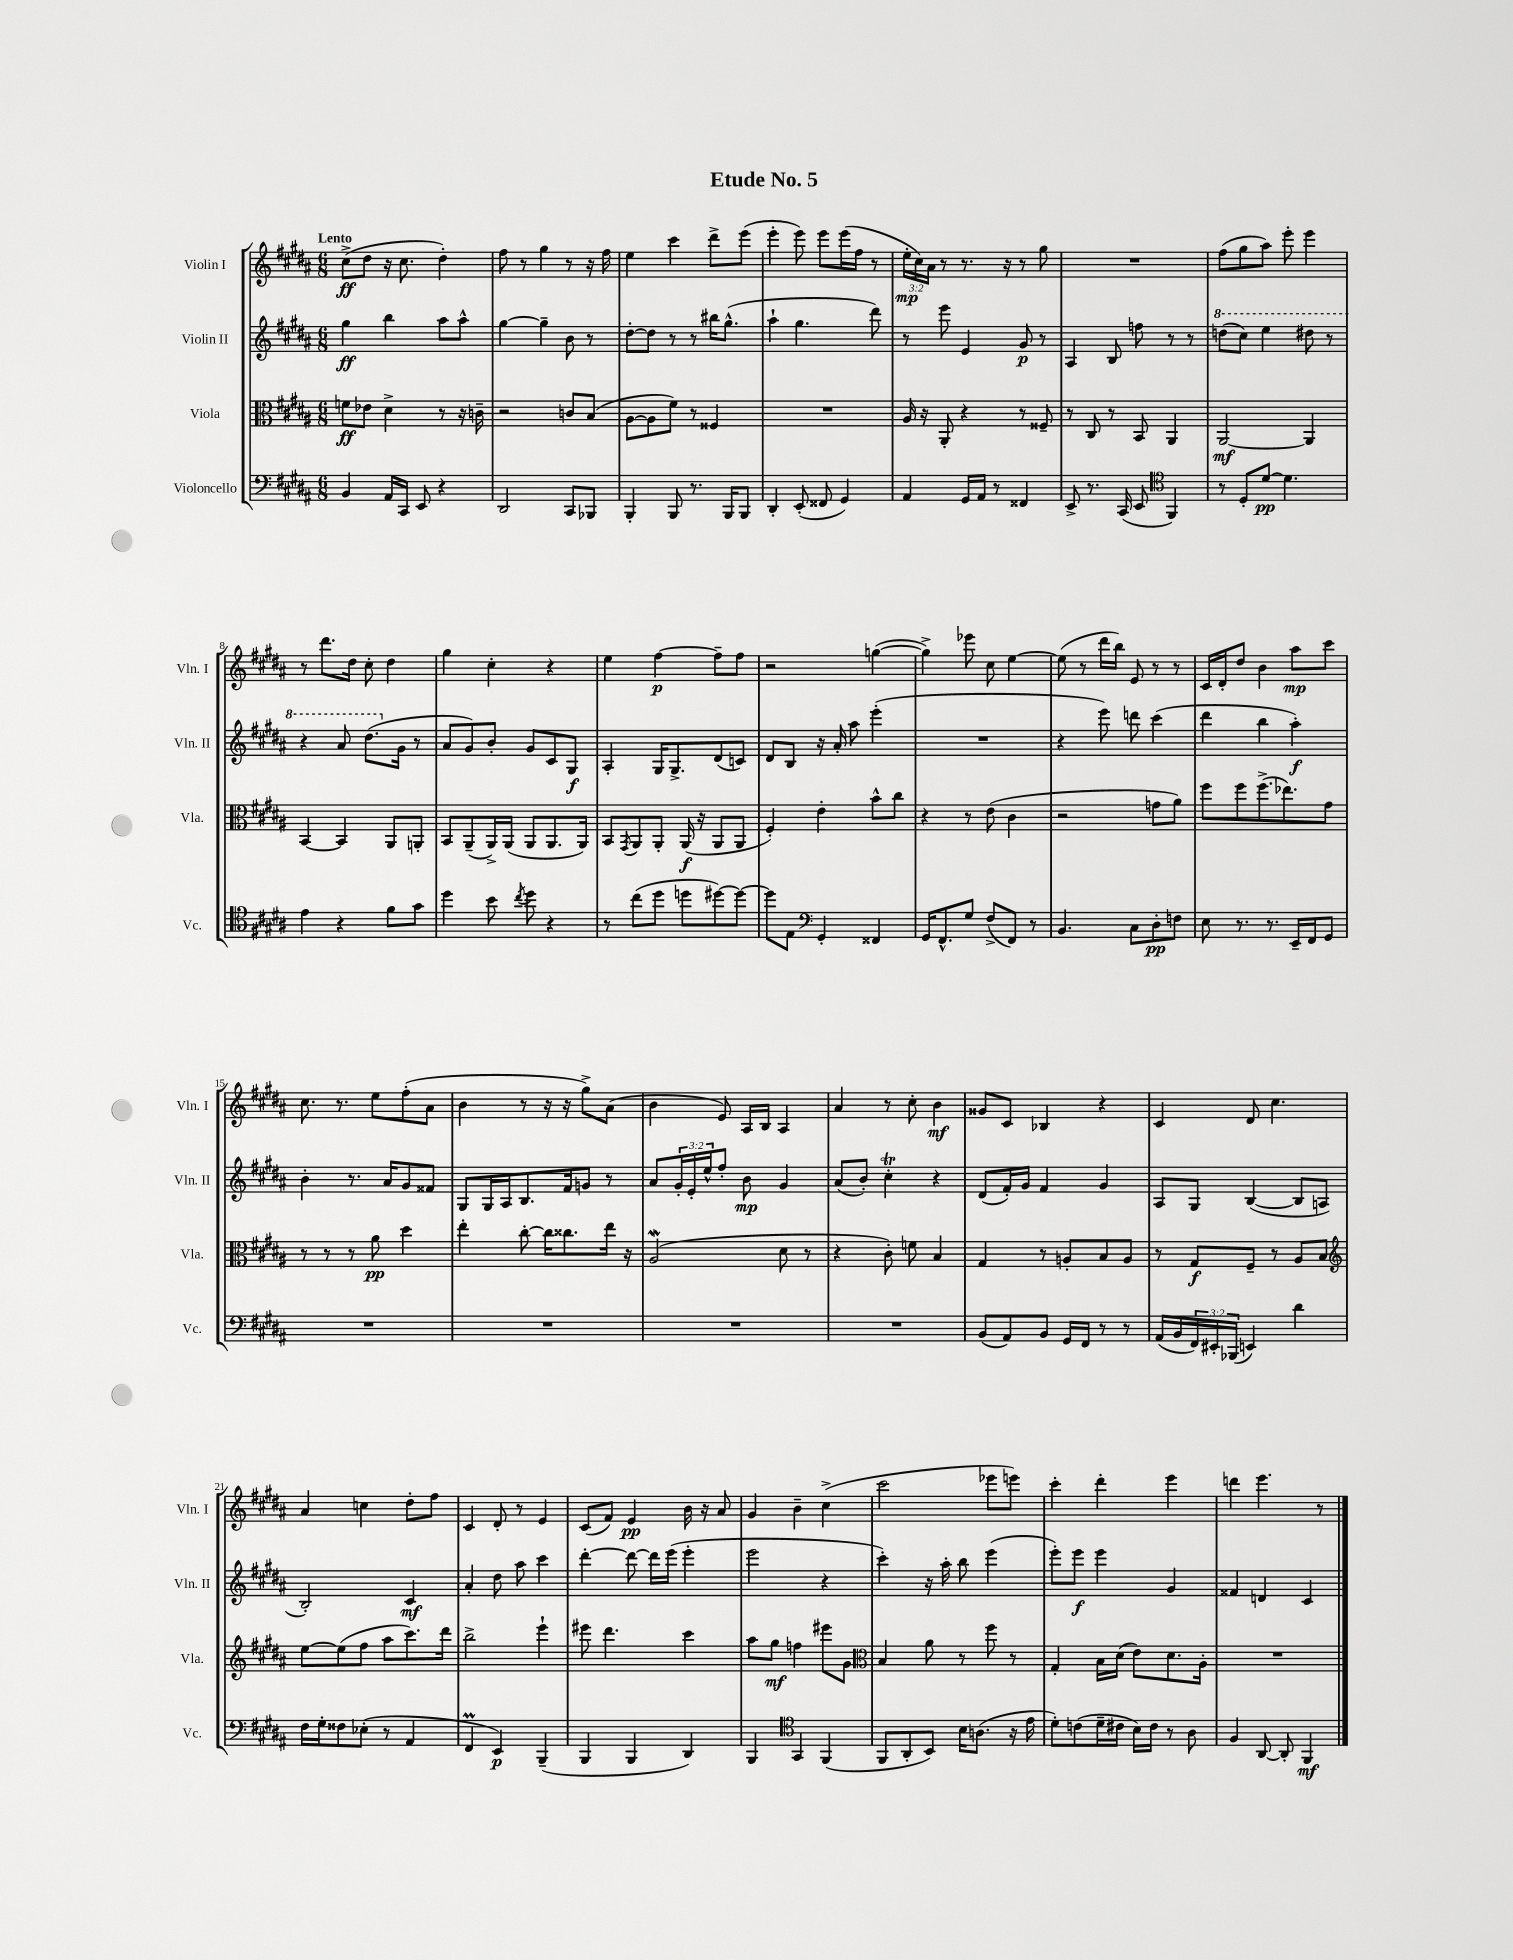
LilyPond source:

\header { title = "Etude No. 5" }
<<
\new StaffGroup <<
\new Staff = "s0" \with { instrumentName = "Violin I" shortInstrumentName = "Vln. I" } {
    \clef treble \key b \major \numericTimeSignature \time 6/8 \override Staff.TupletNumber.text = #tuplet-number::calc-fraction-text \tempo "Lento"
    cis''8->\ff( dis''8 r16 cis''8. dis''4-.) |
    fis''8 r8 gis''4 r8 r16 fis''16 |
    e''4 cis'''4 dis'''8-> e'''8( |
    e'''4-. e'''8) e'''8 e'''16( fis''16 r8 |
    \tuplet 3/2 { e''16-.\mp cis''16) ais'16 } r8 r8. r16 r8 gis''8 |
    R2. |
    fis''8( gis''8 ais''8) e'''8-. e'''4 |
    r8 dis'''8. dis''16 cis''8-. dis''4 |
    gis''4 cis''4-. r4 |
    e''4 fis''4~\p fis''8-- fis''8 |
    r2 g''4~( |
    g''4->) ees'''8 cis''8 e''4~ |
    e''8( r8 dis'''16 b''16) e'8 r8 r8 |
    cis'16 dis'16-. dis''8 b'4 ais''8\mp cis'''8 |
    cis''8. r8. e''8 fis''8-.( ais'8 |
    b'4 r8 r16 r16 gis''8->) ais'8( |
    b'4 e'8) ais16 b16 ais4 |
    ais'4 r8 cis''8-. b'4\mf |
    gisis'8 cis'8 bes4 r4 |
    cis'4 dis'8 cis''4. |
    ais'4 c''4 dis''8-. fis''8 |
    cis'4 dis'8-. r8 e'4 |
    cis'8( fis'8) e'4\pp b'16 r16 ais'8 |
    gis'4 b'4-- cis''4->( |
    cis'''2 ees'''8 e'''8) |
    cis'''4-. dis'''4-. e'''4 |
    d'''4 e'''4. r8 \bar "|." |
}
\new Staff = "s1" \with { instrumentName = "Violin II" shortInstrumentName = "Vln. II" } {
    \clef treble \key b \major \numericTimeSignature \time 6/8 \override Staff.TupletNumber.text = #tuplet-number::calc-fraction-text
    gis''4\ff b''4 ais''8 ais''8-^ |
    gis''4~ gis''4-- b'8 r8 |
    dis''8~-. dis''8 r8 r8 bis''16 gis''8.-^( |
    ais''4-! gis''4. dis'''8) |
    r8 e'''8 e'4 gis'8\p r8 |
    ais4 b8 f''8 r8 r8 |
    \ottava #1 d'''8( cis'''8) e'''4 dis'''8 r8 |
    r4 ais''8 dis'''8.( \ottava #0 gis'16 r8 |
    ais'8 gis'8) b'8-. gis'8 cis'8 gis8\f |
    ais4-. gis16 gis8.-> dis'8( c'8) |
    dis'8 b8 r16 ais'16-. ais''8 e'''4-.( |
    R2. |
    r4 e'''8) d'''8 cis'''4( |
    dis'''4 b''4 ais''4-.\f) |
    b'4-. r8. ais'16 gis'8 fisis'8 |
    gis8 gis16 ais16 b8. fis'16 g'8 r8 |
    ais'8 \tuplet 3/2 { gis'16-. e'16-. e''16-^ } fis''8-. b'8\mp gis'4 |
    ais'8( b'8-.) cis''4-.\trill r4 |
    dis'8( fis'16-.) gis'16 fis'4 gis'4 |
    ais8 gis8 b4~( b8 a8 |
    b2-.) cis'4\mf |
    ais'4-. dis''8 ais''8 cis'''4 |
    dis'''4~-. dis'''8~ dis'''16 e'''16( e'''4-. |
    e'''2 r4 |
    cis'''4-.) r16 ais''16-. b''8 e'''4( |
    e'''8-.) e'''8\f e'''4 gis'4 |
    fisis'4 d'4 cis'4 \bar "|." |
}
\new Staff = "s2" \with { instrumentName = "Viola" shortInstrumentName = "Vla." } {
    \clef alto \key b \major \numericTimeSignature \time 6/8
    f'8\ff ees'8 dis'4-> r8 r16 c'16-- |
    r2 c'8 b8( |
    ais8~ ais8 fis'8) r8 fisis4 |
    R2. |
    ais16 r16 ais,8-. r4 r8 fisis8-- |
    r8 cis8 r8 b,8 ais,4 |
    ais,2~\mf ais,4 |
    b,4~ b,4 ais,8 a,8-. |
    b,8 ais,8--( ais,16->) ais,16( ais,8 ais,8. ais,16) |
    b,8 \acciaccatura { gis,8 } ais,8 ais,8-. ais,16\f( r16 ais,8 ais,8 |
    fis4-.) e'4-. b'8-^ cis''8 |
    r4 r8 e'8( cis'4 |
    r2 g'8 ais'8) |
    fis''8 fis''8 fis''8.->( ees''8.) gis'8 |
    r8 r8 r8 ais'8\pp dis''4 |
    e''4-. cis''8~-. cis''16 cisis''8. e''16 r16 |
    ais2\mordent( dis'8 r8 |
    r4 cis'8-.) f'8 b4 |
    gis4 r8 a8-. b8 a8 |
    r8 gis8\f fis8-- r8 ais8 b8 |
    \clef treble e''8~ e''8( fis''8 ais''8 cis'''8.) dis'''16 |
    b''2-> e'''4-! |
    eis'''8 dis'''4. cis'''4 |
    ais''8 gis''8\mf f''4 eis'''8 gis'8 |
    \clef alto b4 ais'8 r8 fis''8 r8 |
    gis4-. b16 dis'16( e'8) dis'8. ais16-. |
    R2. \bar "|." |
}
\new Staff = "s3" \with { instrumentName = "Violoncello" shortInstrumentName = "Vc." } {
    \clef bass \key b \major \numericTimeSignature \time 6/8 \override Staff.TupletNumber.text = #tuplet-number::calc-fraction-text
    b,4 ais,16 cis,16 e,8 r4 |
    dis,2 cis,8 bes,,8 |
    b,,4-. b,,8 r8. b,,16 b,,8 |
    dis,4-. e,8-.( fisis,8 gis,4) |
    ais,4 gis,16 ais,16 r8 fisis,4 |
    e,8-> r8. cis,16( e,8 \clef tenor fis,4) |
    r8 dis8-. dis'8~\pp dis'4. |
    e'4 r4 fis'8 gis'8 |
    dis''4 b'8 \acciaccatura { cis''8 } dis''8 r4 |
    r8 cis''8( dis''8 d''8 dis''8~) dis''8~ |
    dis''8 e8 \clef bass gis,4-. fisis,4 |
    gis,16 fis,8.-^ gis8 fis8->( fis,8) r8 |
    b,4. cis8 dis8-.\pp f8 |
    e8 r8. r8. e,16-- fis,16 gis,8 |
    R2. |
    R2. |
    R2. |
    R2. |
    b,8( ais,8) b,8 gis,16 fis,16 r8 r8 |
    ais,16( b,16 \tuplet 3/2 { fis,16) eis,16-. bes,,16( } e,4) dis'4 |
    fis16 gis16-. fisis8 ees8-.( r8 ais,4 |
    fis,4\prall e,4\p) b,,4--( |
    b,,4 b,,4 dis,4) |
    b,,4 \clef tenor gis,4 fis,4( |
    fis,8 ais,8-. b,8) b16 a8.( r16 e'16 |
    dis'8-.) c'8( dis'16-- cis'16 b16) cis'16 r8 ais8 |
    fis4 ais,8~ ais,8-. fis,4\mf \bar "|." |
}
>>
>>
